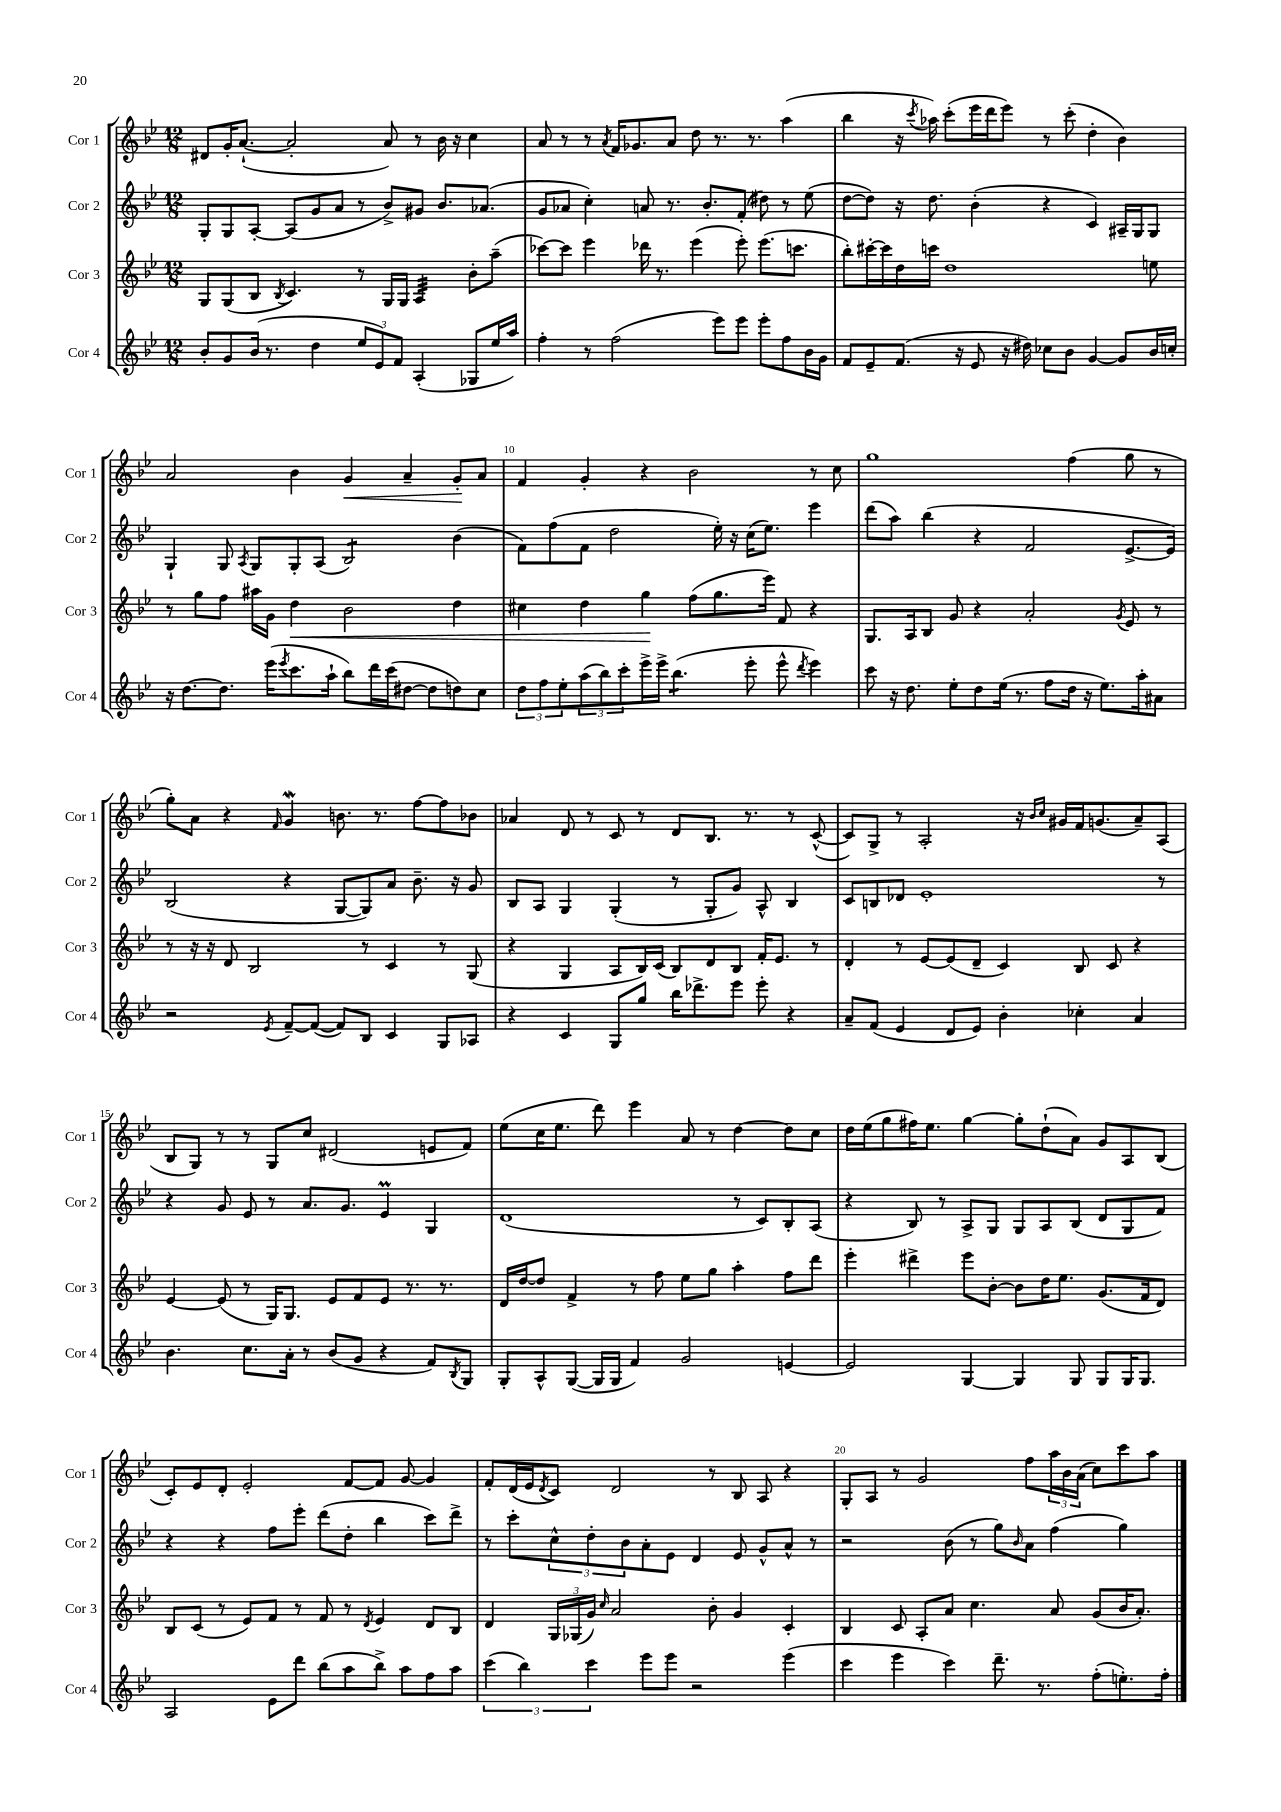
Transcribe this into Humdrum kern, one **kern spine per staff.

**kern	**kern	**kern	**kern
*staff4	*staff3	*staff2	*staff1
*clefG2	*clefG2	*clefG2	*clefG2
*k[b-e-]	*k[b-e-]	*k[b-e-]	*k[b-e-]
*M12/8	*M12/8	*M12/8	*M12/8
8b-'	8G	8G'	8d#
8g	(8G	8G	16g'
.	.	.	([8.a`
(16b-	8B-	[8A'	.
8.r	.	.	.
.	8qB-	.	.
.	4.c)	(8A]	2a']
4dd	.	8g	.
.	.	8a	.
12ee-	8r	8r	.
12e-)	.	.	.
.	16G	8b-^)	8a)
12f	.	.	.
.	16G	.	.
(4A'	4A	8g#	8r
.	.	8.b-	16b-
.	.	.	16r
8G-	8b-'	.	4cc
.	.	(8.a-	.
16ee-	(8aa~	.	.
16aa)	.	.	.
=	=	=	=
4ff'	[8ccc-)	8g	8a
.	8ccc-]	8a-	8r
8r	4eee-	4cc')	8r
.	.	.	8qa
(2ff	.	.	16f
.	.	.	8.g-
.	16ddd-	8a	.
.	8.r	.	.
.	.	8.r	8a
.	(4eee-	.	8dd
.	.	8.b-'	.
8eee-)	.	.	8.r
8eee-	8eee-')	(8f'	.
.	.	.	8.r
8eee-'	(8.eee-	8dd#)	.
8ff	.	8r	(4aa
.	8.ccc	.	.
16b-	.	(8ee-	.
16g	.	.	.
=	=	=	=
8f	8bb-')	[8dd	4bb-
8e-~	[16ccc#'	8dd])	.
.	16ccc#]	.	.
(8.f	16dd	16r	16r
.	.	.	8qccc
.	16ccc	8.dd	16aa-)
.	1dd	.	(8ccc'
16r	.	.	.
8e-	.	(4b-'	16eee-
.	.	.	16ddd
16r	.	.	8eee-)
16dd#)	.	.	.
8cc-	.	4r	8r
8b-	.	.	(8ccc'
[4g	.	4c)	4dd'
8g]	.	16A#~	4b-)
.	.	16G	.
16b-	8ee	8G	.
16cc'	.	.	.
=	=	=	=
16r	8r	4G`	2a
[8.dd	.	.	.
.	8gg	.	.
8.dd]	8ff	8G	.
.	.	8qA	.
.	16aa#	8G	.
(16eee-	16g	.	.
8qeee-	.	.	.
8.ccc	4dd	8G'	4b-
.	.	(8A	.
16aa`	.	.	.
8bb-)	2b-	2B-)	4g
16ddd	.	.	.
(16ccc	.	.	.
[8dd#	.	.	4a~
8dd#]	.	.	.
8dd)	4dd	(4b-	8g'
8cc	.	.	8a
=	=	=	=
12dd	4cc#	8f)	4f
12ff	.	.	.
.	.	(8ff	.
12ee-'	.	.	.
(12aa	4dd	8f	4g'
12bb-)	.	.	.
.	.	2dd	.
12ccc'	.	.	.
16eee-^	4gg	.	4r
16eee-^	.	.	.
(4.bb-	.	.	.
.	(8ff	.	2b-
.	8.gg	16ee-')	.
.	.	16r	.
8eee-'	.	(16cc	.
.	16eee-)	8.ee-)	.
8eee-^^	8f	.	.
8qddd	.	.	.
4eee-)	4r	4eee-	8r
.	.	.	8cc
=	=	=	=
8ccc	8.G	(8ddd	1gg
16r	.	8aa)	.
8.dd	16A	.	.
.	8B-	(4bb-	.
8ee-'	8g	.	.
8dd	4r	4r	.
(16ee-	.	.	.
8.r	.	.	.
.	2a'	2f	.
8ff	.	.	.
16dd	.	.	(4ff
16r	.	.	.
8.ee-)	.	.	.
.	8qg	.	.
.	8e-	[8.e-^	8gg
16aa'	.	.	.
8a#	8r	.	8r
.	.	16e-])	.
=	=	=	=
2r	8r	(2B-	8gg')
.	16r	.	8a
.	16r	.	.
.	8d	.	4r
.	2B-	.	.
8qe-	.	.	16qqf
[8f~	.	4r	4g
(8f_	.	.	.
8f])	.	[8G	8.b
8B-	8r	8G])	.
.	.	.	8.r
4c	4c	8a	.
.	.	8.b-~	[8ff
8G	8r	.	8ff]
.	.	16r	.
8A-	(8G	8g	8b-
=	=	=	=
4r	4r	8B-	4a-
.	.	8A	.
4c	4G	4G	8d
.	.	.	8r
8G	8A	(4G'	8c
8gg	16B-)	.	8r
.	(16c	.	.
16bb-	8B-)	8r	8d
8.ddd-^	.	.	.
.	8d	8G'	8.B-
8eee-	8B-	8g)	.
.	.	.	8.r
8eee-'	16f'	8A^^	.
.	8.e-	.	.
4r	.	4B-	8r
.	8r	.	([8c^^
=	=	=	=
8a~	4d'	8c	8c])
(8f	.	8B	8G^
4e-	8r	8d-	8r
.	[8e-	1e-'	2A'
8d	(8e-]	.	.
8e-)	8d~	.	.
4b-'	4c)	.	.
.	.	.	16r
.	.	.	16qqb-
.	.	.	16qqcc
.	.	.	16g#
4cc-'	8B-	.	16f
.	.	.	(8.g
.	8c	.	.
4a	4r	.	8a~)
.	.	8r	(8A
=	=	=	=
4.b-	[4e-	4r	8B-
.	.	.	8G)
.	(8e-]	8g	8r
8.cc	8r	8e-	8r
.	16G)	8r	8G
16a'	8.G	.	.
8r	.	8.a	8cc
(8b-	8e-	.	(2d#
.	.	8.g	.
8g	8f	.	.
4r	8e-	4e-	.
.	8.r	.	.
8f)	.	4G	8e
.	8.r	.	.
8qB-	.	.	.
8G	.	.	8f)
=	=	=	=
8G'	16d	(1d	(8ee-
.	[16dd	.	.
8A^^	8dd]	.	16cc
.	.	.	8.ee-
([8G	4f^	.	.
16G]	.	.	8ddd)
16G	.	.	.
4f)	8r	.	4eee-
.	8ff	.	.
2g	8ee-	.	8a
.	8gg	.	8r
.	4aa'	8r	[4dd
.	.	8c)	.
[4e	8ff	8B-'	8dd]
.	8ddd	(8A	8cc
=	=	=	=
2e]	4eee-'	4r	16dd
.	.	.	(16ee-
.	.	.	8gg
.	4ddd#^	8B-)	16ff#)
.	.	.	8.ee-
.	.	8r	.
[4G	8eee-	8A^	[4gg
.	[8b-'	8G	.
4G]	8b-]	8G	8gg']
.	16dd	8A	(8dd`
.	8.ee-	.	.
8G	.	(8B-	8a)
8G	(8.g	8d	8g
16G	.	8G	8A
8.G	16f	.	.
.	8d)	8f)	(8B-
=	=	=	=
2A	8B-	4r	8c')
.	(8c	.	8e-
.	8r	4r	8d'
.	8e-)	.	2e-'
8e-	8f	8ff	.
8ddd	8r	8eee-'	.
(8bb-	8f	(8ddd	.
8aa	8r	8dd'	[8f
.	8qd	.	.
8bb-^)	4e-	4bb-	8f]
8aa	.	.	[8g
8ff	8d	8ccc)	4g]
8aa	8B-	8ddd^	.
=	=	=	=
(6ccc	4d	8r	8f'
.	.	8ccc'	(16d
6bb-)	.	.	.
.	.	.	16e-
.	.	.	8qd
.	24G	12cc^^	8c)
.	(24G-	.	.
6ccc	24g)	12dd'	.
.	16qqcc	.	.
.	2a	.	2d
.	.	12b-	.
8eee-	.	8a'	.
8eee-	.	8e-	.
2r	.	4d	.
.	8b-'	.	8r
.	4g	8e-	8B-
.	.	8g^^	8A
(4eee-	4c'	8a^^	4r
.	.	8r	.
=	=	=	=
4ccc	4B-	2r	8G'
.	.	.	8A
4eee-	8c	.	8r
.	8A'	.	2g
4ccc)	8a	(8b-	.
.	4.cc	8r	.
8.ddd~	.	8gg)	.
.	.	16qqb-	.
.	.	8a	8ff
8.r	.	.	.
.	8a	(4ff	24aa
.	.	.	24b-
.	.	.	(24a
(8ff'	(8g	.	8cc)
8.ee')	16b-	4gg)	8ccc
.	8.a')	.	.
.	.	.	8aa
16ff'	.	.	.
==	==	==	==
*-	*-	*-	*-
